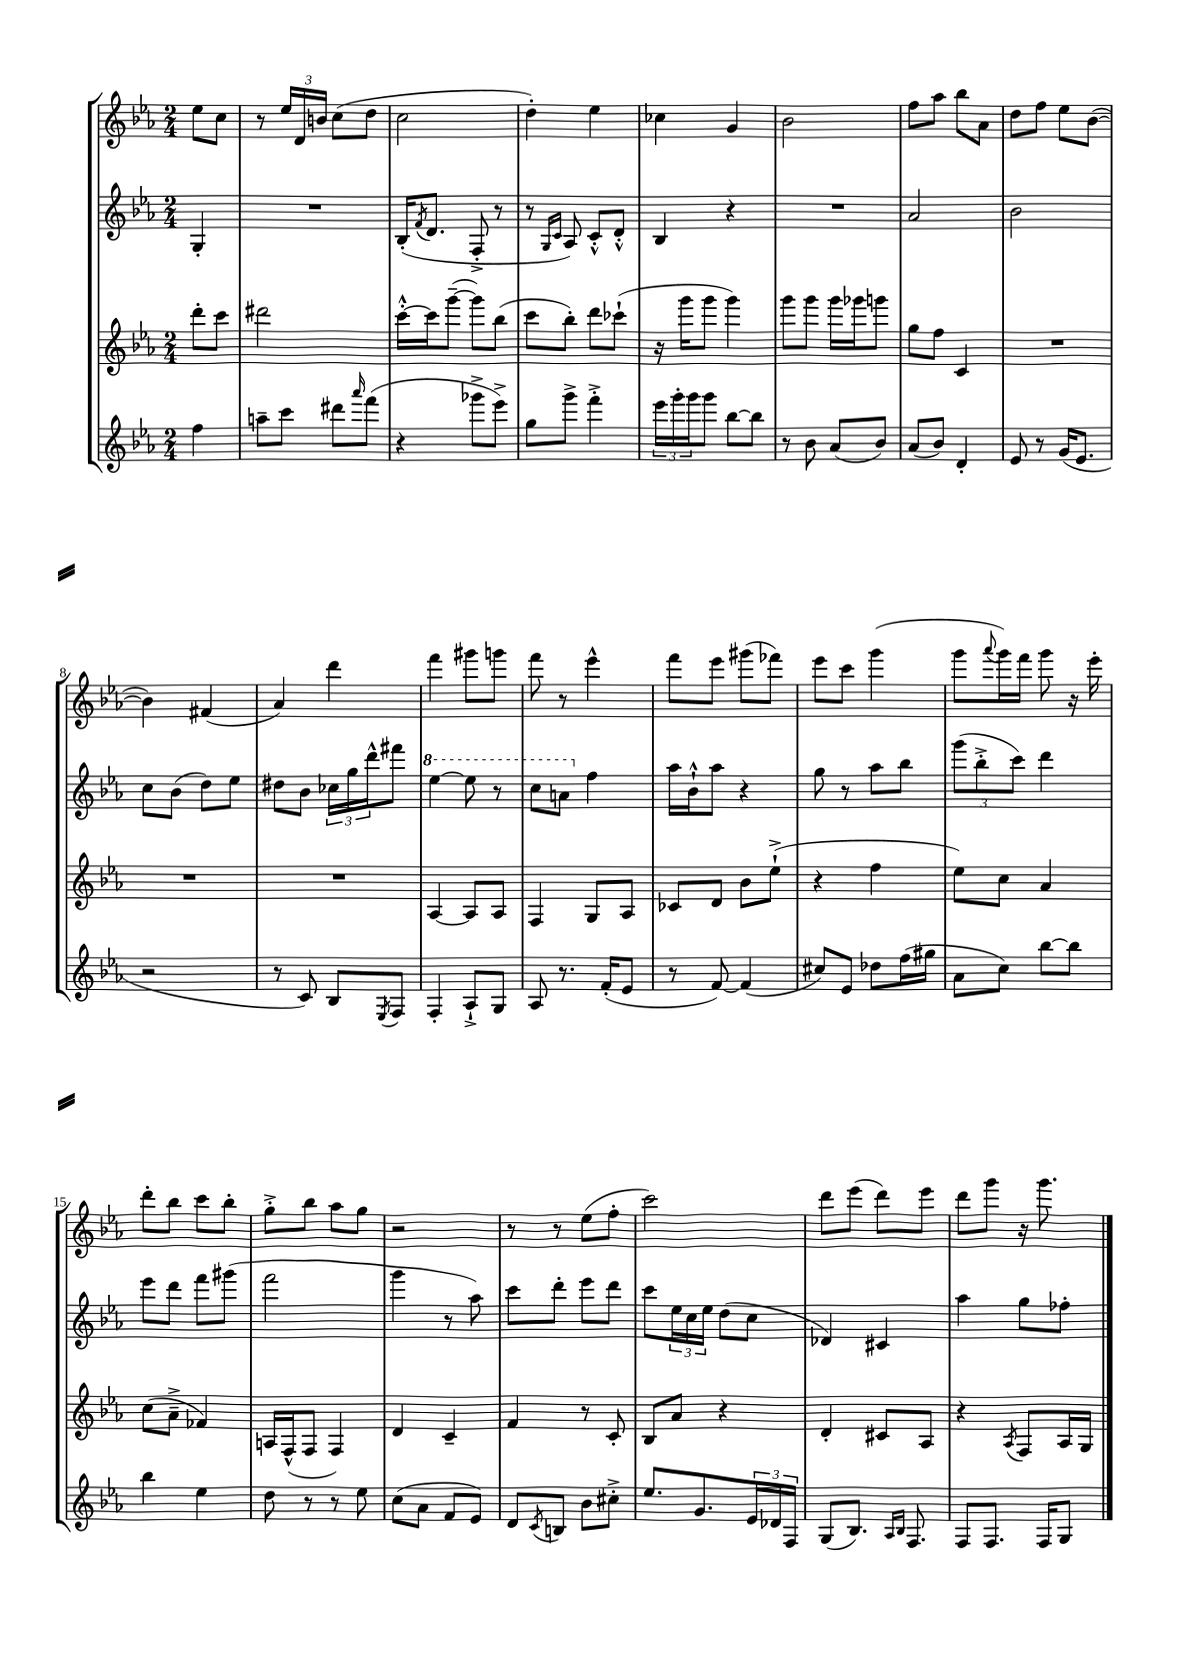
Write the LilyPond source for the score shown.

<<
\new StaffGroup <<
\new Staff = "s0" {
    \clef treble \key ees \major \numericTimeSignature \time 2/4 \partial 4
    ees''8 c''8 |
    r8 \tuplet 3/2 { ees''16 d'16 b'16 } c''8( d''8 |
    c''2 |
    d''4-.) ees''4 |
    ces''4 g'4 |
    bes'2 |
    f''8 aes''8 bes''8 aes'8 |
    d''8 f''8 ees''8 bes'8~( |
    bes'4) fis'4( |
    aes'4) d'''4 |
    f'''4 gis'''8 g'''8 |
    f'''8 r8 ees'''4-^ |
    f'''8 ees'''8 gis'''8( fes'''8) |
    ees'''8 c'''8 g'''4( |
    g'''8 \appoggiatura { aes'''8 } g'''16) f'''16 g'''8 r16 ees'''16-. |
    d'''8-. bes''8 c'''8 bes''8-. |
    g''8-.-> bes''8 aes''8 g''8 |
    r2 |
    r8 r8 ees''8( f''8-. |
    c'''2) |
    d'''8 ees'''8( d'''8) ees'''8 |
    d'''8 g'''8 r16 g'''8. \bar "|." |
}
\new Staff = "s1" {
    \clef treble \key ees \major \numericTimeSignature \time 2/4 \partial 4
    g4-. |
    R2 |
    bes16-.( \acciaccatura { f'8 } d'8. f8-.-> r8 |
    r8 \grace { g16 c'16 } aes8) c'8-.-^ d'8-.-^ |
    bes4 r4 |
    R2 |
    aes'2 |
    bes'2 |
    c''8 bes'8( d''8) ees''8 |
    dis''8 bes'8 \tuplet 3/2 { ces''16 g''16 d'''16-^ } fis'''8 |
    \ottava #1 ees'''4~ ees'''8 r8 |
    c'''8 a''8 \ottava #0 f''4 |
    aes''16 bes'16-!-^ aes''8 r4 |
    g''8 r8 aes''8 bes''8 |
    \tuplet 3/2 { g'''8( bes''8-.-> c'''8) } d'''4 |
    ees'''8 d'''8 f'''8 gis'''8( |
    f'''2 |
    g'''4 r8 aes''8) |
    c'''8 d'''8-. ees'''8 d'''8 |
    c'''8 \tuplet 3/2 { ees''16 c''16 ees''16 } d''8( c''8 |
    des'4) cis'4 |
    aes''4 g''8 fes''8-. \bar "|." |
}
\new Staff = "s2" {
    \clef treble \key ees \major \numericTimeSignature \time 2/4 \partial 4
    d'''8-. c'''8 |
    dis'''2 |
    c'''16~-.-^ c'''16 g'''8~--( g'''8) bes''8( |
    c'''8 bes''8-.) d'''8 ces'''8-!( |
    r16 g'''16 g'''8 g'''4) |
    g'''8 g'''8 g'''16 ges'''16 g'''8 |
    g''8 f''8 c'4 |
    R2 |
    R2 |
    R2 |
    aes4~ aes8 aes8 |
    f4 g8 aes8 |
    ces'8 d'8 bes'8 ees''8-!->( |
    r4 f''4 |
    ees''8) c''8 aes'4 |
    c''8( aes'8---> fes'4) |
    a16 f16-^( f8 f4) |
    d'4 c'4-- |
    f'4 r8 c'8-. |
    bes8 aes'8 r4 |
    d'4-. cis'8 aes8 |
    r4 \acciaccatura { aes8 } f8 aes16 g16 \bar "|." |
}
\new Staff = "s3" {
    \clef treble \key ees \major \numericTimeSignature \time 2/4 \partial 4
    f''4 |
    a''8-- c'''8 dis'''8 \grace { aes'''16 } f'''8( |
    r4 ges'''8-> ees'''8->) |
    g''8 g'''8-> f'''4-.-> |
    \tuplet 3/2 { ees'''16 g'''16-. g'''16 } g'''8 bes''8~ bes''8 |
    r8 bes'8 aes'8( bes'8) |
    aes'8( bes'8) d'4-. |
    ees'8 r8 g'16( ees'8. |
    r2 |
    r8 c'8) bes8 \acciaccatura { ees8 } f8 |
    f4-. aes8-!-> g8 |
    aes8 r8. f'16-.( ees'8 |
    r8 f'8~) f'4( |
    cis''8) ees'8 des''8 f''16( gis''16 |
    aes'8 c''8) bes''8~ bes''8 |
    bes''4 ees''4 |
    d''8 r8 r8 ees''8 |
    c''8( aes'8 f'8 ees'8) |
    d'8 \acciaccatura { c'8 } b8 bes'8 cis''8-.-> |
    ees''8. g'8. \tuplet 3/2 { ees'16 des'16 f16 } |
    g8( bes8.) \grace { aes16 bes16 } f8. |
    f8 f8. f16 g8 \bar "|." |
}
>>
>>
